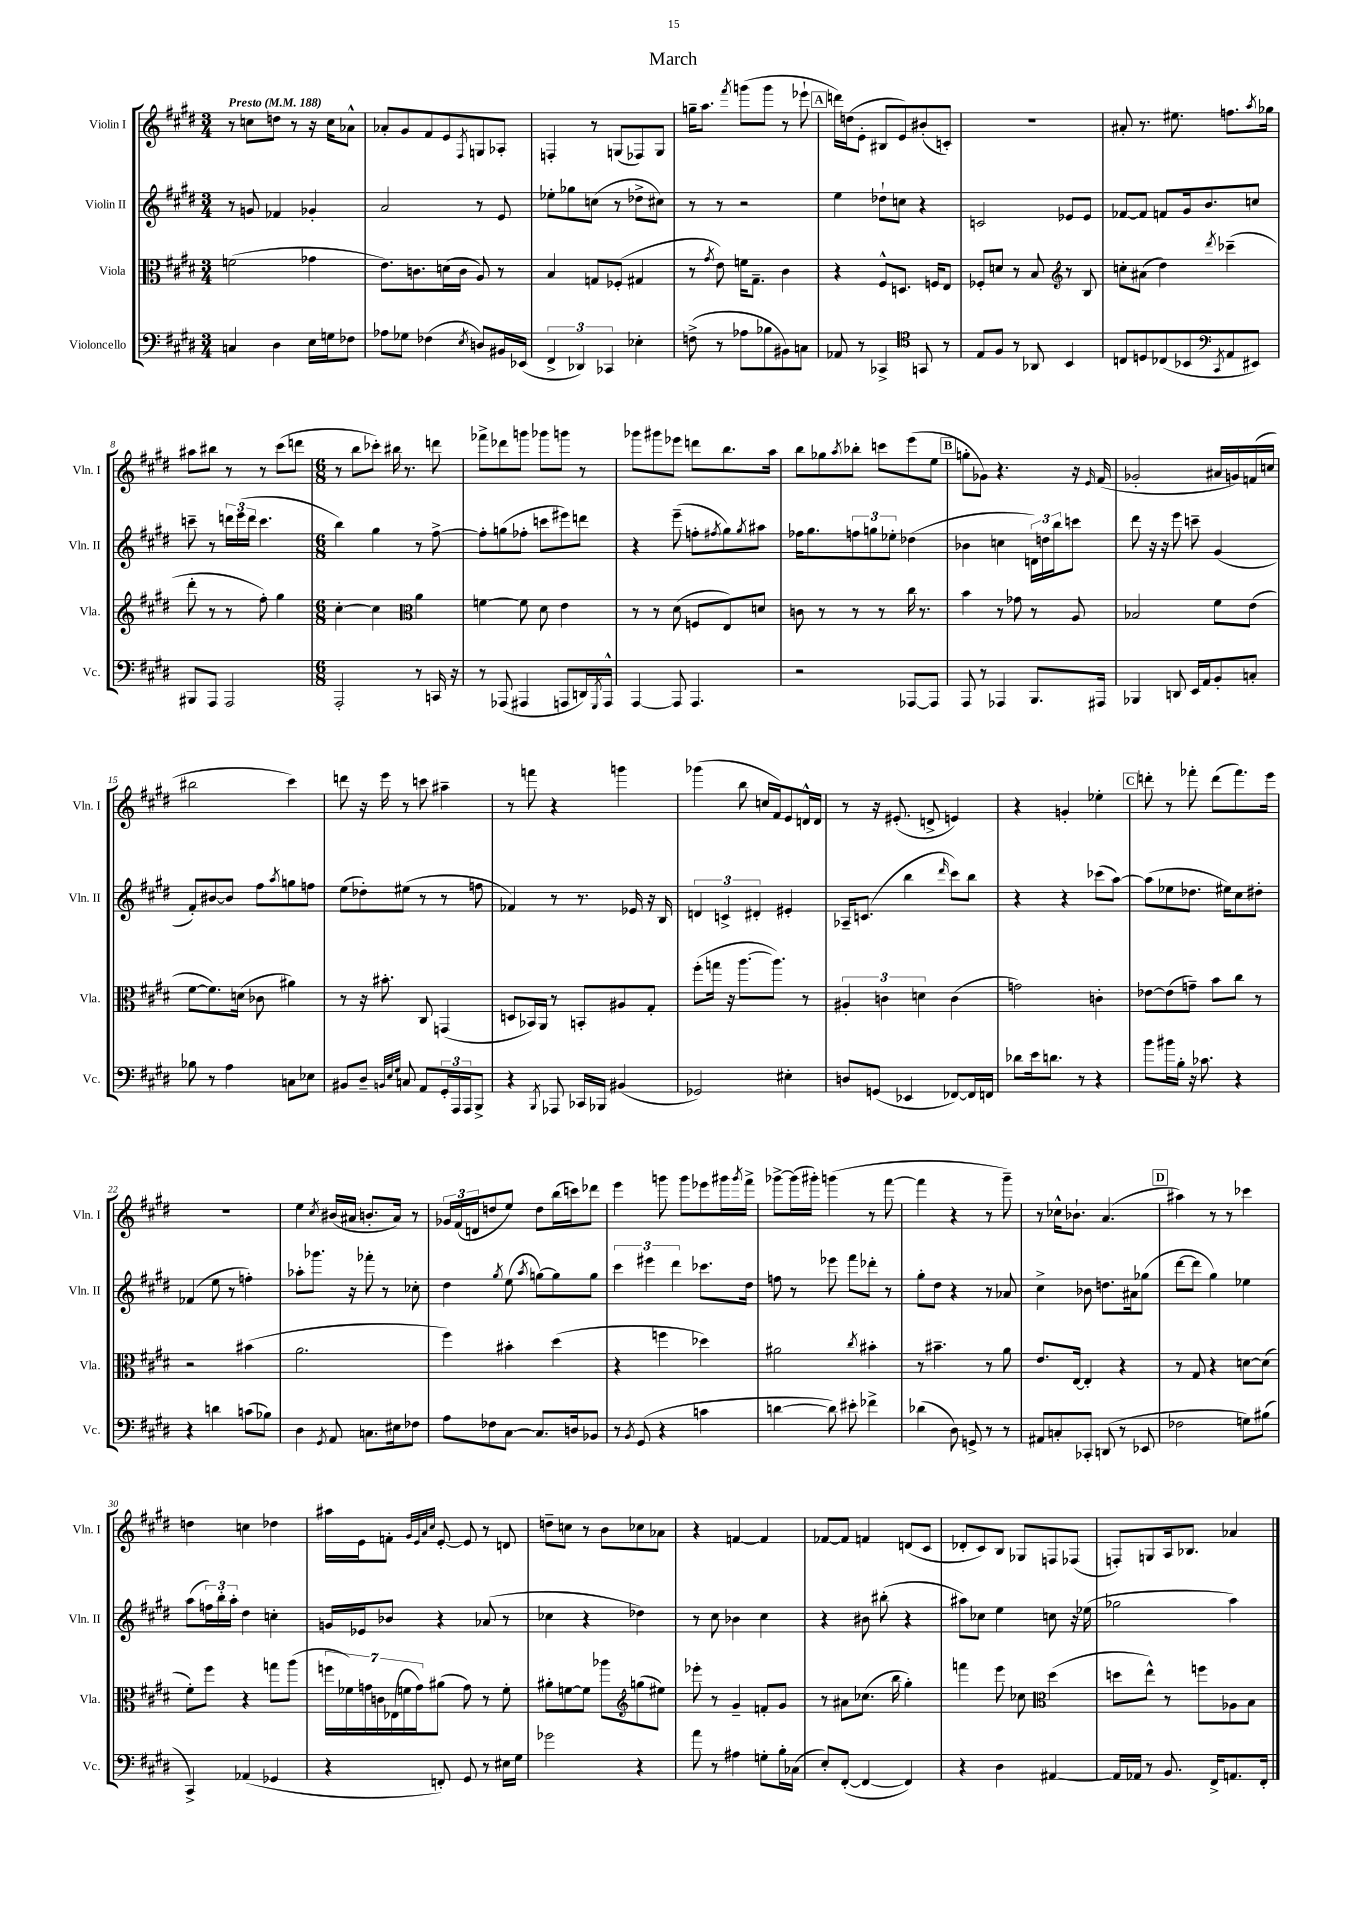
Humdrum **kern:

**kern	**kern	**kern	**kern
*staff4	*staff3	*staff2	*staff1
*clefF4	*clefC3	*clefG2	*clefG2
*k[f#c#g#d#]	*k[f#c#g#d#]	*k[f#c#g#d#]	*k[f#c#g#d#]
*M3/4	*M3/4	*M3/4	*M3/4
*MM188	*MM188	*MM188	*MM188
4C	(2f	8r	8r
.	.	8g	8cc
4D#	.	4f-	8dd
.	.	.	8r
16E	4g-	4g-'	16r
16G	.	.	16cc
8F-	.	.	8a-^^
=	=	=	=
8A-	8.e)	2a	8a-'
8G-	.	.	8g#
.	8.c	.	.
(4F-	.	.	8f#
.	(16d	.	8e
.	16c	.	.
8qE	.	.	8qF#
8D)	8A)	8r	8G
16BB#	8r	8e	8A-'
(16EE-	.	.	.
=	=	=	=
6FF#^	4B	8ee-'	4F'
.	.	8gg-	.
6DD-)	.	.	.
.	8G	(8cc	8r
6CC-	.	.	.
.	(8F-'	8r	(8G
4E-'	4G#	8dd-^	8F-)
.	.	8cc#)	8G
=	=	=	=
(8F^	8r	8r	16gg~
.	.	.	8.aa
.	8qg#	.	.
8r	8e)	8r	.
.	.	.	8qfff#
8A-	16f	2r	(8ggg
.	8.G#~	.	.
8B-	.	.	8ggg
8BB#)	4c#	.	8r
8C	.	.	8eee-`
=	=	=	=
8AA-	4r	4ee	16ddd)
.	.	.	(16dd
8r	.	.	8e'
4CC-^	8F#^^	8dd-`	8B#
.	8.D	8cc	8e)
8GG	.	4r	(8b#'
.	16F	.	.
8r	8E	.	8c')
=	=	=	=
*clefC4	*	*	*
8E	8F-'	2c	2.r
8F#	8d	.	.
8r	8r	.	.
8AA-	8B	.	.
4BB	8r	8e-	.
.	8B	8e-	.
=	=	=	=
*	*clefG2	*	*
8C	8cc'	[8f-	8a#'
8D	(8a#	8f-]	8.r
(8C-	4dd#)	8f	.
.	.	.	8.ee#
8BB-	.	16g#	.
.	.	8.b	.
8qGG#	8qddd#	.	.
8AA	(4ccc-~	.	8.ff
8EE#)	.	8cc	.
.	.	.	8qaa
.	.	.	16gg-
=	=	=	=
*clefF4	*	*	*
8BBB#	8ddd#'	8ccc~	8aa#
8AAA	8r	8r	8bb#
2AAA	8r	24ddd	8r
.	.	(24eee	.
.	.	24ddd	.
.	8ff#')	4.ccc	8r
.	4gg#	.	(8ccc#
.	.	.	8ddd
=	=	=	=
*M6/8	*M6/8	*M6/8	*M6/8
2AAA'	[4cc#'	4bb)	8r
.	.	.	8bb
.	4cc#]	4gg#	8ccc-')
.	.	.	16bb#
.	.	.	8.r
*	*clefC3	*	*
8r	4a	8r	.
16CC	.	[8ff#^	8ddd
16r	.	.	.
=	=	=	=
8r	[4f	8ff#']	8fff-^
(8AAA-	.	(8gg	8ddd-
4AAA#	8f]	8ff-'	8ggg
.	8d#	8ccc	8ggg-
8AAA	4e	8eee#)	8ggg
16DD)	.	8ddd	8r
8qGGG#	.	.	.
16AAA^^	.	.	.
=	=	=	=
[4AAA	8r	4r	8ggg-
.	8r	.	8ggg#
8AAA]	(8d#	(8eee~	8eee-
4.AAA	8F	8ff'	8ddd
.	.	8qff#	.
.	8E)	8gg#)	8.bb
.	.	8qgg#	.
.	8d	8aa#	.
.	.	.	16aa
=	=	=	=
2r	8c	16ff-	8bb
.	.	8.gg#	.
.	8r	.	8gg-
.	.	.	8qaa
.	8r	12ff	8bb-'
.	.	12gg	.
.	8r	.	8ccc
.	.	12ee-'	.
[8AAA-	16cc#	(4dd-	(8eee
.	8.r	.	.
8AAA-]	.	.	8ee
=	=	=	=
8AAA	4b	4b-	8gg'
8r	.	.	8g-)
4AAA-	8r	4cc	4.r
.	8g-	.	.
8.BBB	8r	24d)	.
.	.	24dd	.
.	.	24bb	.
.	8A	8ccc	16r
.	.	.	16qqe
16AAA#	.	.	(16f#
=	=	=	=
4BBB-	2B-	8ddd#	2g-'
.	.	16r	.
.	.	16r	.
8DD	.	8eee	.
16EE	.	8ccc~	.
16AA	.	.	.
8BB'	8f#	(4g#	16a#
.	.	.	16g)
8C'	(8e	.	(16f
.	.	.	16cc
=	=	=	=
8B-	[8f#	8f#')	2bb#
8r	8.f#])	[8b#	.
4A	.	8b#]	.
.	(16d	.	.
.	8c-	8ff#	.
.	.	8qaa	.
8C	4a#)	8gg	4ccc#)
8E-	.	8ff	.
=	=	=	=
8BB#	8r	(8ee	8ddd
8D#~	16r	8dd-')	16r
.	8.b#'	.	16eee
32qqBB	.	.	.
32qqE	.	.	.
32qqG#	.	.	.
8C	.	(8ee#	8r
8AA	8C#	8r	8ccc
24GG#'	(4GG	8r	4aa#~
24AAA	.	.	.
24AAA	.	.	.
8BBB^	.	8ff	.
=	=	=	=
4r	8D	4f-)	8r
.	16BB-)	.	8fff
.	16AA	.	.
8qBBB	.	.	.
8AAA-	8r	8r	4r
16CC-	8BB'	8.r	.
16BBB-	.	.	.
(4BB#	8A#	.	4ggg
.	.	16e-	.
.	8G#'	16r	.
.	.	16B	.
=	=	=	=
2GG-)	(8ff#'	6d	(4ggg-
.	16gg	.	.
.	.	6c^	.
.	16r	.	.
.	[8.aa	.	8bb
.	.	6d#'	.
.	.	.	16cc
.	8.aa])	.	16f#)
4E#'	.	4e#'	8e
.	8r	.	16d^^
.	.	.	16d
=	=	=	=
8D	6A#'	16A-~	8r
.	.	(8.c	.
(8GG	.	.	16r
.	6c	.	.
.	.	.	(8.e#'
4EE-	.	4bb	.
.	6d	.	.
.	.	.	8d^
.	.	16qqddd#	.
[8FF-)	(4c	8ccc#)	4e)
16FF-]	.	8bb	.
16FF	.	.	.
=	=	=	=
8d-	2g)	4r	4r
16e	.	.	.
8.d	.	.	.
.	.	4r	4g'
8r	.	.	.
4r	4c'	(8ccc-	4ee-'
.	.	[8aa)	.
=	=	=	=
8b	[8e-	(8aa]	8ddd'
16b#	(8e-]	8ee-	8r
16B'	.	.	.
16r	8g~)	8.dd-	8fff-'
8.c-	.	.	.
.	8b	.	(8ddd
.	.	16ee#)	.
4r	8cc#	8cc#	8.fff-)
.	8r	8dd#'	.
.	.	.	16eee
=	=	=	=
4r	2r	(4f-	2.r
4d	.	8ee	.
.	.	8r	.
(8c	(4b#	4ff')	.
8B-)	.	.	.
=	=	=	=
4D#	2.a	8aa-'	4ee
.	.	8.ggg-	.
8qGG#	.	.	8qcc#
8AA	.	.	(16b#
.	.	16r	16a#
8.C	.	8fff-'	8.b'
.	.	8r	.
16E#	.	.	16a#)
8F-	.	8cc-'	8r
=	=	=	=
8A	4ff#)	4dd#	24g-
.	.	.	(24f#
.	.	.	24d
8F-	.	.	8dd
.	.	8qgg#	.
[8C#	4b#'	(8ee	8ee)
.	.	8qaa	.
8.C#]	.	[8gg)	8dd
.	(4dd#	8gg]	(16bb
16D	.	.	16ccc)
8BB-	.	8gg	8ddd-
=	=	=	=
8r	4r	6ccc#	4eee
8qBB	.	.	.
(8GG#	.	.	.
.	.	6eee#	.
4r	4ff	.	8ggg
.	.	6ddd#	.
.	.	.	8ggg
4c	4dd-)	8.ccc-	8eee-
.	.	.	16ggg#
.	.	.	8qggg#
.	.	16dd#	16fff#^
=	=	=	=
[4d	2a#	8ff	[8ggg-^
.	.	8r	(16ggg-]
.	.	.	16ggg#')
8d])	.	8eee-	(4ggg
8e#'	.	8fff#	.
.	8qcc#	.	.
4f-^	4b#'	8ddd-'	8r
.	.	8r	[8fff#
=	=	=	=
(4d-	8r	8gg#'	4fff#]
.	4.b#~	8dd#	.
8D#)	.	4r	4r
8GG^	.	.	.
8r	8r	8r	8r
8r	8a	8a-	8ggg#~)
=	=	=	=
8AA#	8.e	4cc#^	8r
8C'	.	.	16cc-^^
.	[16E	.	8.b-`
8CC-'	4E']	8b-	.
(8DD	.	8.dd	(4.a
8r	4r	.	.
.	.	16a#	.
8EE-	.	(8gg-	.
=	=	=	=
2F-	8r	[8ddd#	4aa#)
.	8G#	8ddd#]	.
.	4r	4gg#)	8r
.	.	.	8r
8G)	[8d	4ee-	4ccc-
(8B#	(8d]	.	.
=	=	=	=
4CC#^)	8f#')	(8aa	4dd
.	8ff#	24ff)	.
.	.	24bb'	.
.	.	24aa'	.
(4AA-	4r	4dd#	4cc
4GG-	8gg	4cc'	4dd-
.	(8aa	.	.
=	=	=	=
4r	28ff	16g	16aa#
.	28f-)	.	.
.	.	16e-	16e
.	28g	.	.
.	28c	.	.
.	.	8b-	8f'
.	(28E-	.	.
.	28f	.	.
.	28g)	.	.
.	.	.	32qqg#
.	.	.	32qqe
.	.	.	32qqa
.	.	.	32qqcc#
8FF')	(8a#	4r	[8e'
8GG#	8g)	.	8e]
8r	8r	(8a-	8r
16E#	8f'	8r	8d
16G#	.	.	.
=	=	=	=
2g-	8a#'	4cc-	8dd~
.	[8f	.	8cc
.	8f]	4r	8r
.	8aa-	.	8b
4r	(8gg	4dd-)	8cc-
.	8ee#)	.	8a-
=	=	=	=
*	*clefG2	*	*
8a	8eee-'	8r	4r
8r	8r	8cc#	.
4A#	4g#~	4b-	[4f
8G'	8f'	4cc#	4f]
16B'	8g#	.	.
(16C-	.	.	.
=	=	=	=
8E')	8r	4r	[8f-
([8FF#'	8a#	.	8f-]
4FF#_	(8.cc-	8b#	4f
.	.	(8bb#'	.
.	16bb	.	.
4FF#])	4gg#')	4r	(8d
.	.	.	8c#
=	=	=	=
4r	4fff	8aa#)	8d-'
.	.	8cc-	8c#)
4D#	8eee	4ee	8B
.	8cc-	.	8G-
[4AA#	(4dd#	8cc	8F
.	.	16r	(8F-
.	.	(16ee-	.
=	=	=	=
*	*clefC3	*	*
16AA#]	8dd	2gg-	8F')
16AA-	.	.	.
8r	8ee^^)	.	8G
8.BB	8r	.	16A
.	.	.	8.B-
.	8ff	.	.
16FF#^	.	.	.
8.AA	8A-	4aa)	4a-
.	8B	.	.
16FF#'	.	.	.
==	==	==	==
*-	*-	*-	*-
